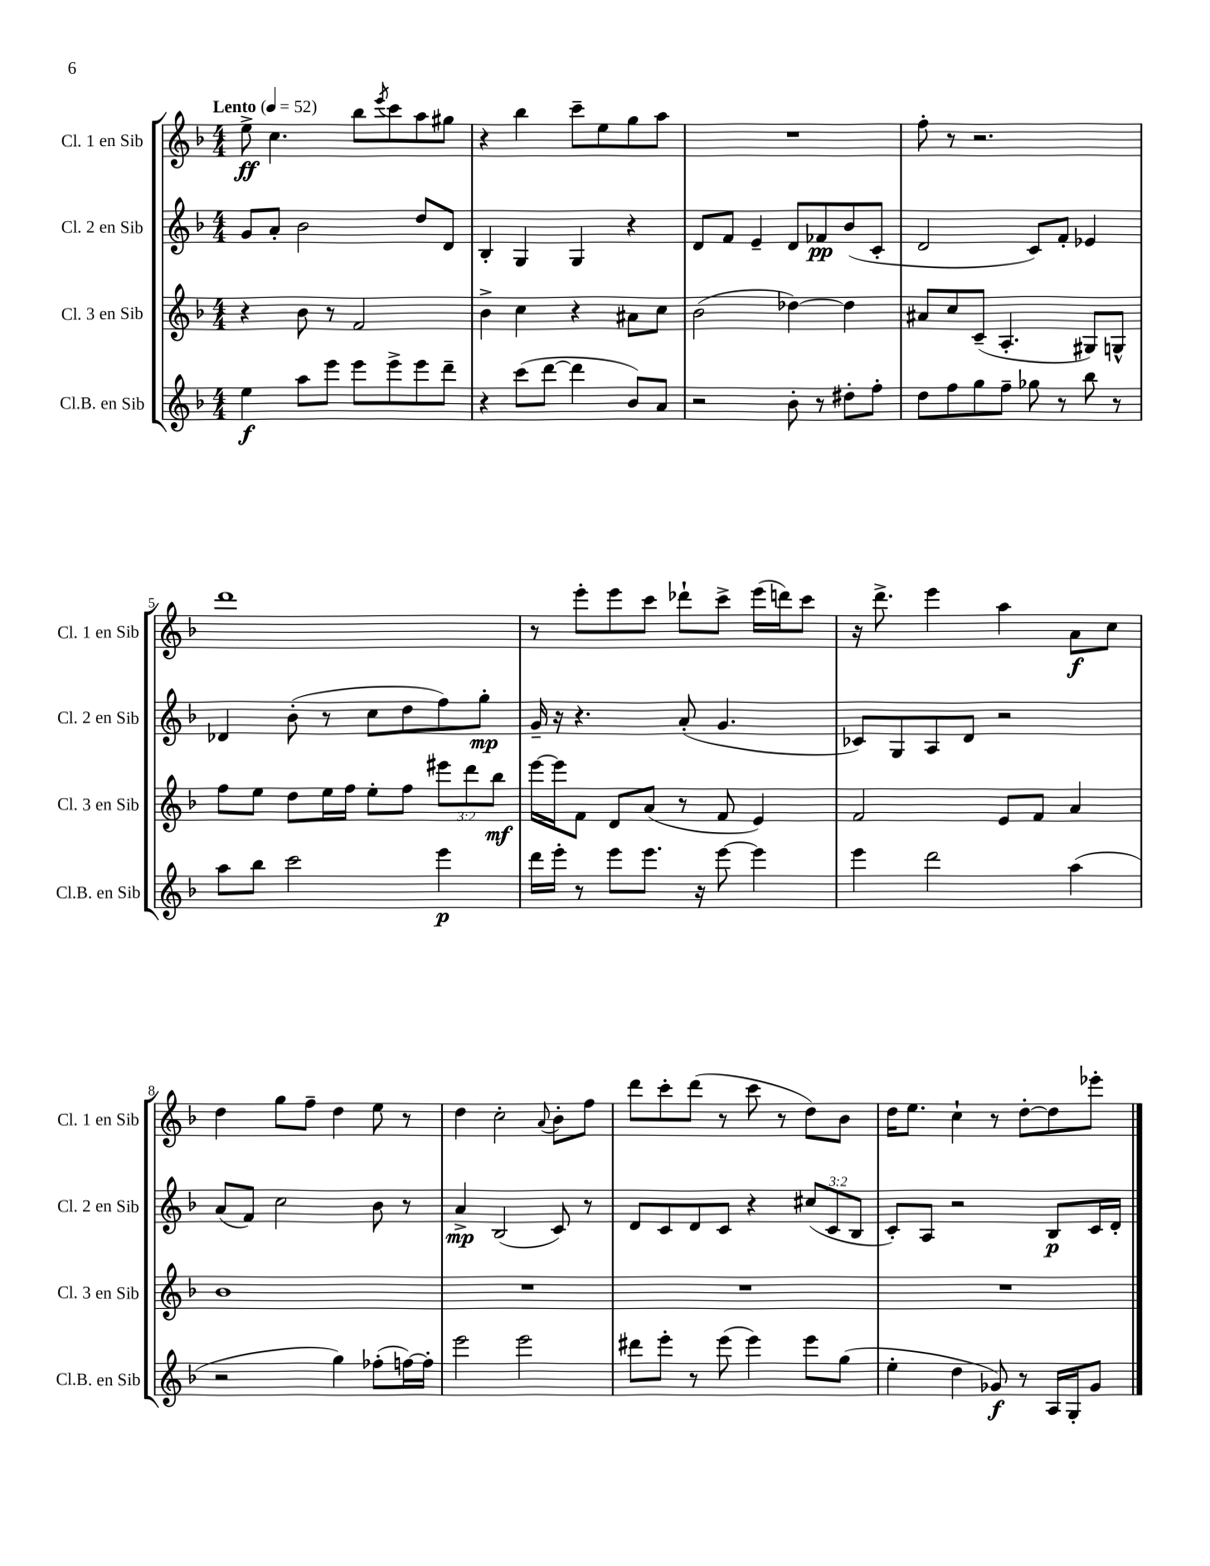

**kern	**kern	**kern	**kern
*staff4	*staff3	*staff2	*staff1
*clefG2	*clefG2	*clefG2	*clefG2
*k[b-]	*k[b-]	*k[b-]	*k[b-]
*M4/4	*M4/4	*M4/4	*M4/4
*MM52	*MM52	*MM52	*MM52
4ee	4r	8g	8ee^
.	.	8a'	4.cc
8aa	8b-	2b-	.
8eee	8r	.	.
8eee	2f	.	8bb-
.	.	.	8qeee
8eee^	.	.	8ccc
8eee	.	8dd	8aa
8ddd~	.	8d	8gg#
=	=	=	=
4r	4b-^	4B-'	4r
(8ccc	4cc	4G	4bb-
[8ddd	.	.	.
4ddd]	4r	4G	8ccc~
.	.	.	8ee
8b-)	8a#	4r	8gg
8a	8cc	.	8aa
=	=	=	=
2r	(2b-	8d	1r
.	.	8f	.
.	.	4e~	.
8b-'	[4dd-)	8d	.
8r	.	8f-	.
8dd#'	4dd-]	(8b-	.
8ff'	.	8c'	.
=	=	=	=
8dd	8a#	2d	8ff'
8ff	8cc	.	8r
8gg	(8c~	.	2.r
8ff~	4.A'	.	.
8gg-	.	8c)	.
8r	.	8f'	.
8bb-	8G#)	4e-	.
8r	8G^^	.	.
=	=	=	=
8aa	8ff	4d-	1ddd
8bb-	8ee	.	.
2ccc	8dd	(8b-'	.
.	16ee	8r	.
.	16ff	.	.
.	8ee'	8cc	.
.	8ff	8dd	.
4eee	12eee#	8ff)	.
.	12ddd	.	.
.	.	8gg'	.
.	12bb-	.	.
=	=	=	=
16ddd	[16eee	16g~	8r
16eee'	16eee]	16r	.
8r	8f	4.r	8eee'
8eee	8d	.	8eee
8.eee	(8a	.	8ccc
.	8r	(8a'	8ddd-`
16r	.	.	.
[8eee	8f	4.g	8ccc^
4eee]	4e)	.	(16eee
.	.	.	16ddd)
.	.	.	8ccc
=	=	=	=
4eee	2f	8c-)	16r
.	.	.	8.ddd^
.	.	8G	.
2ddd	.	8A	4eee
.	.	8d	.
.	8e	2r	4aa
.	8f	.	.
(4aa	4a	.	8a
.	.	.	8cc
=	=	=	=
2r	1b-	(8a	4dd
.	.	8f)	.
.	.	2cc	8gg
.	.	.	8ff~
4gg)	.	.	4dd
(8ff-'	.	8b-	8ee
[16ff)	.	8r	8r
16ff']	.	.	.
=	=	=	=
2eee	1r	4a^	4dd
.	.	(2B-	2cc'
2eee	.	.	.
.	.	.	8qqa
.	.	8c)	8b-'
.	.	8r	8ff
=	=	=	=
8ddd#	1r	8d	8ddd
8eee'	.	8c	8ccc'
8r	.	8d	(8ddd
(8eee	.	8c	8r
4eee)	.	4r	8ccc
.	.	.	8r
8eee	.	(12cc#	8dd)
.	.	12c	.
(8gg	.	.	8b-
.	.	12B-	.
=	=	=	=
4ee'	1r	8c')	16dd
.	.	.	8.ee
.	.	8A	.
4dd	.	2r	4cc`
8g-)	.	.	8r
8r	.	.	[8dd'
16A	.	8B-	8dd]
16G'	.	.	.
8g-	.	16c	8eee-'
.	.	16d'	.
==	==	==	==
*-	*-	*-	*-
